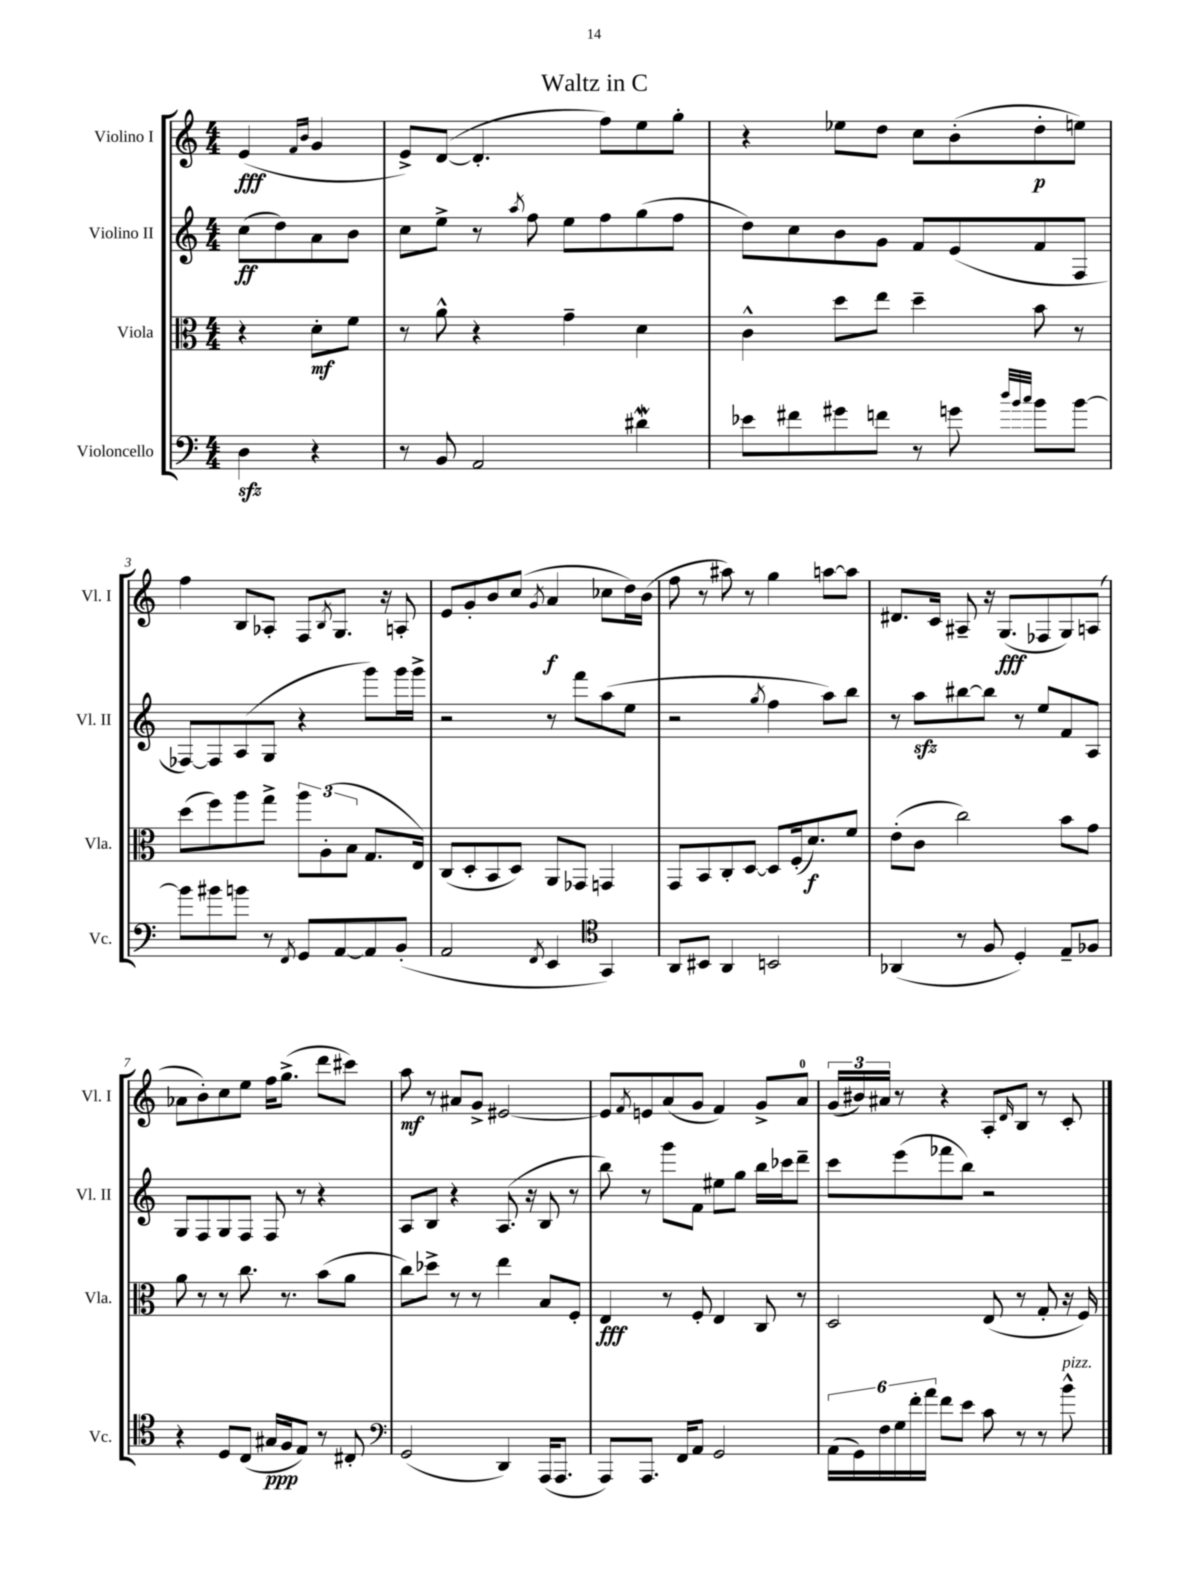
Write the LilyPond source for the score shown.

\header { title = "Waltz in C" }
<<
\new StaffGroup <<
\new Staff = "s0" \with { instrumentName = "Violino I" shortInstrumentName = "Vl. I" } {
    \clef treble \key c \major \numericTimeSignature \time 4/4 \partial 2
    e'4\fff( \grace { f'16 b'16 } g'4 |
    e'8->) d'8~( d'4.-. f''8) e''8 g''8-. |
    r4 ees''8 d''8 c''8 b'8-.( d''8-.\p e''8) |
    f''4 b8 aes8-. f8 \acciaccatura { b8 } g8. r16 a8-. |
    e'8 g'8-. b'8 c''8( \acciaccatura { g'8 } a'4\f ces''8 d''16) b'16( |
    f''8 r8 ais''8) r8 g''4 a''8~ a''8 |
    dis'8. c'16 ais8-- r16 g8.\fff( fes8 g8) a8( |
    aes'8 b'8-.) c''8 e''8 f''16 g''8.->( d'''8 cis'''8) |
    a''8\mf r8 ais'8 g'8-> eis'2~ |
    eis'8 \acciaccatura { f'8 } e'8 a'8( g'8 f'4) g'8-> a'8-0 |
    \tuplet 3/2 { g'16( bis'16) ais'16 } r8 r4 a8-. \grace { d'16 } b8 r8 c'8-. \bar "|." |
}
\new Staff = "s1" \with { instrumentName = "Violino II" shortInstrumentName = "Vl. II" } {
    \clef treble \key c \major \numericTimeSignature \time 4/4 \partial 2
    c''8\ff( d''8) a'8 b'8 |
    c''8 e''8-> r8 \acciaccatura { a''8 } f''8 e''8 f''8 g''8( f''8 |
    d''8) c''8 b'8 g'8 f'8 e'8( f'8 f8 |
    fes8~) fes8 a8( g8 r4 g'''8) g'''16 g'''16-> |
    r2 r8 f'''8 a''8( e''8 |
    r2 \acciaccatura { g''8 } f''4 a''8) b''8 |
    r8 a''8\sfz bis''8~ bis''8 r8 e''8 f'8 a8 |
    g8 f8 g8 f8 f8 r8 r4 |
    a8 b8 r4 a8.( r16 b8 r8 |
    b''8) r8 g'''8 f'8 eis''8 g''8 b''16 ces'''16 d'''8-- |
    c'''8 e'''8( fes'''8 b''8) r2 \bar "|." |
}
\new Staff = "s2" \with { instrumentName = "Viola" shortInstrumentName = "Vla." } {
    \clef alto \key c \major \numericTimeSignature \time 4/4 \partial 2
    r4 d'8-.\mf f'8 |
    r8 a'8-^ r4 g'4-- d'4 |
    c'4-^ d''8 e''8 d''4-- b'8 r8 |
    d''8( f''8) a''8 g''8-> \tuplet 3/2 { a''8 a8-.( b8 } g8. e16) |
    c8( d8-. b,8 d8) a,8 ges,8 g,4 |
    g,8 b,8 c8-. d8~ d8 f16-.( d'8.\f) f'8 |
    e'8-.( c'8 c''2) b'8 g'8 |
    a'8 r8 r8 c''8. r8. b'8( a'8 |
    c''8) des''8-> r8 r8 e''4 b8 f8-. |
    e4\fff r8 f8-. e4 c8 r8 |
    d2 e8( r8 g8-. r16 f16) \bar "|." |
}
\new Staff = "s3" \with { instrumentName = "Violoncello" shortInstrumentName = "Vc." } {
    \clef bass \key c \major \numericTimeSignature \time 4/4 \partial 2
    d4\sfz r4 |
    r8 b,8 a,2 dis'4\mordent |
    ees'8 fis'8 gis'8 f'8 r8 g'8 \grace { d''32 b'32 c''32 } b'8 b'8~ |
    b'8 bis'8 b'8 r8 \acciaccatura { f,8 } g,8 a,8~ a,8 b,8-.( |
    a,2 \acciaccatura { f,8 } e,4 \clef tenor g,4) |
    a,8 bis,8 a,4 b,2 |
    aes,4( r8 f8 d4-.) e8-- fes8 |
    r4 d8 c8( gis16\ppp f16 e8) r8 cis8-. |
    \clef bass g,2( d,4) a,,16( a,,8. |
    a,,8) a,,8. f,16 a,8 g,2 |
    \tuplet 6/4 { a,16( g,16) f16 g16 f'16-. a'16 } f'8 e'8 c'8 r8 r8 b'8-^^\markup { \italic "pizz." } \bar "|." |
}
>>
>>
